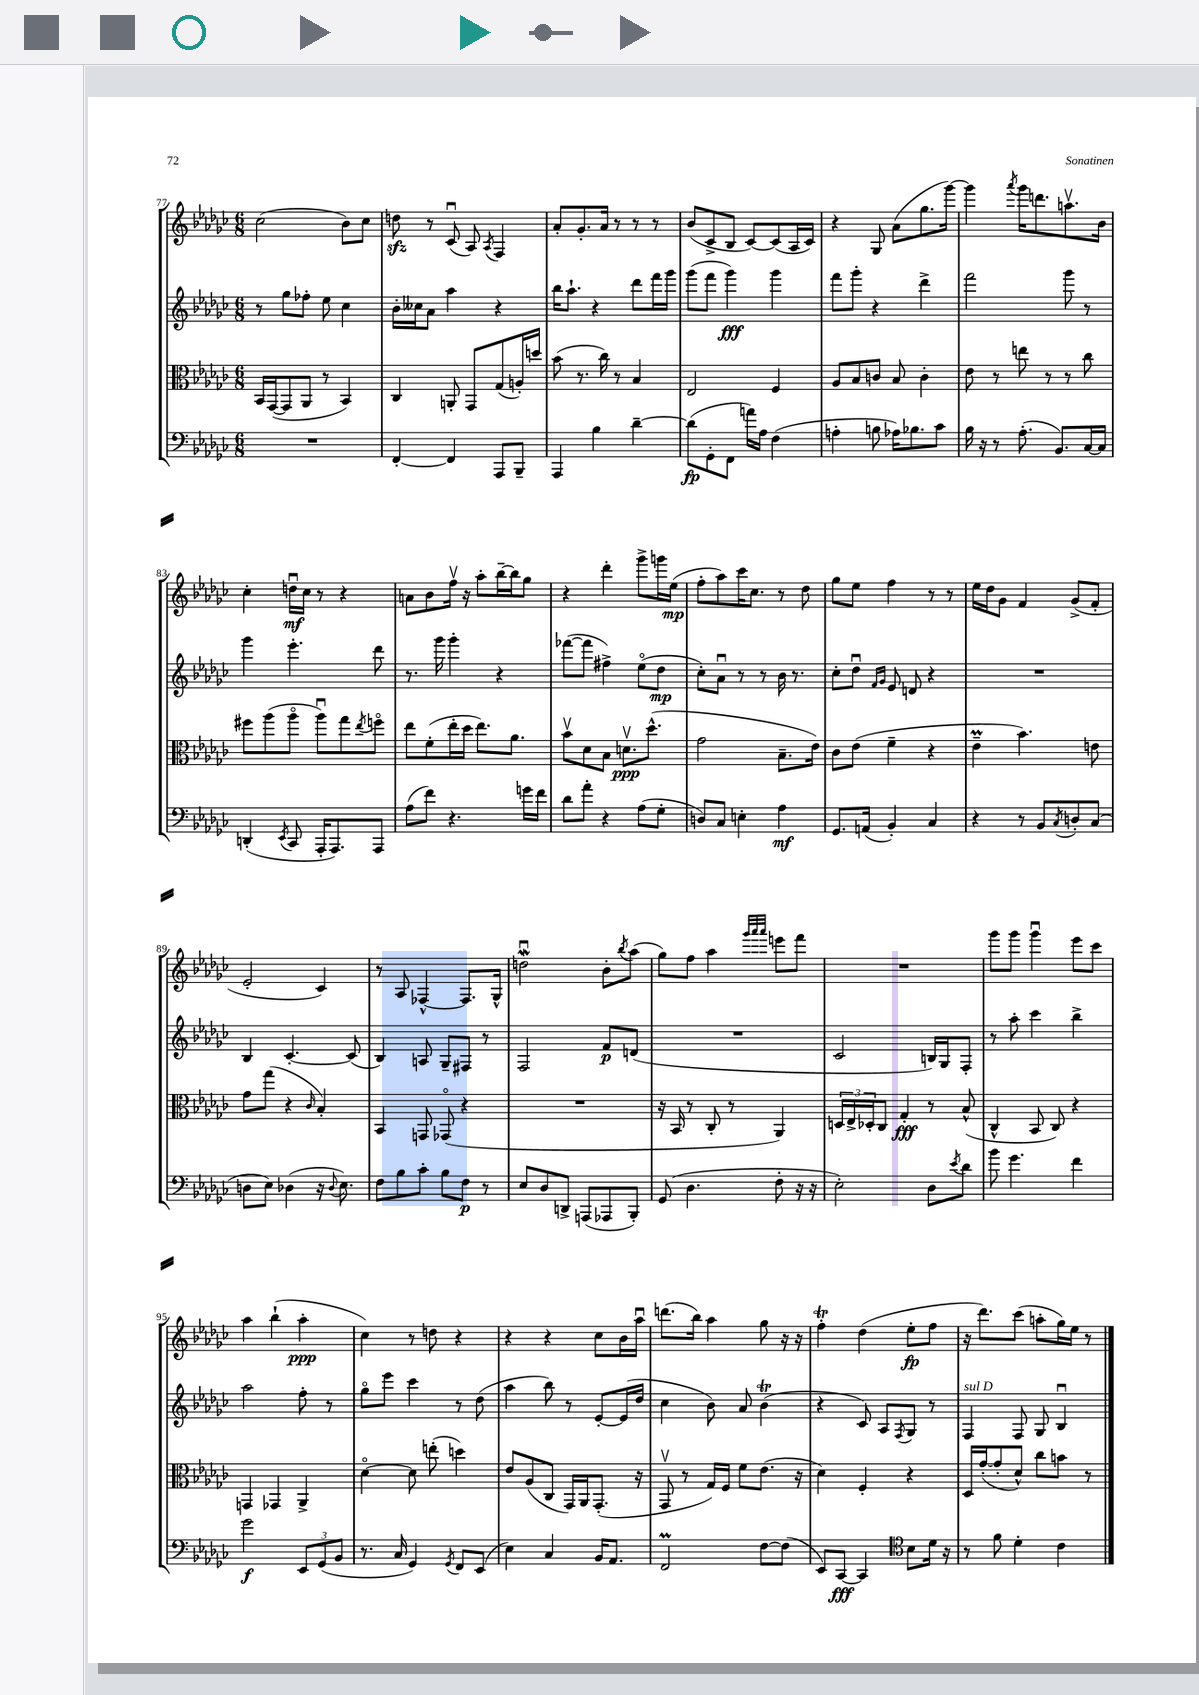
<<
\new StaffGroup <<
\new Staff = "s0" {
    \clef treble \key ges \major \numericTimeSignature \time 6/8
    ces''2( bes'8) ces''8 |
    d''8\sfz r8 ces'8\downbow( aes8) \acciaccatura { aes8 } f4 |
    aes'8-. ges'8.-. aes'16 r8 r8 r8 |
    bes'8( ces'8-> bes8 ces'8~) ces'8( aes16 ces'16) |
    r4 ges8 aes'8( ges''8. ges'''16~) |
    ges'''4 \acciaccatura { aes'''8 } ges'''16 d'''8. a''8.\upbow bes'16 |
    ces''4-. d''16\downbow\mf ces''16 r8 r4 |
    a'8 bes'8 f''16\upbow r16 aes''8-. bes''16~-- bes''16 ges''8 |
    r4 des'''4-. ges'''8-> g'''16 ees''16\mp( |
    f''8-. aes''8) ces'''16 ces''8. r8 des''8 |
    ges''8 ees''8 f''4 r8 r8 |
    ees''16 des''16 ges'8 f'4 ges'8->( f'8-. |
    ees'2-. ces'4) |
    r8 aes8 fes4~-^ fes8. ges16-^ |
    d''2\downbow\mordent bes'8-. \acciaccatura { bes''8 } aes''8( |
    ges''8) f''8 aes''4 \grace { ges'''32 aes'''32 aes'''32 } e'''8 f'''8 |
    R2. |
    ges'''8 ges'''8 ges'''4\downbow ees'''8 ces'''8 |
    aes''4 bes''4-!( aes''4-.\ppp |
    ces''4) r8 d''8 r4 |
    r4 r4 ces''8 bes'16 aes''16\downbow |
    d'''8.( bes''16) aes''4 ges''8 r16 r16 |
    f''4-.\trill des''4( ees''8-.\fp f''8 |
    r16 des'''8.) ces'''8( a''8-. ges''16) ees''16 r8 \bar "|." |
}
\new Staff = "s1" {
    \clef treble \key ges \major \numericTimeSignature \time 6/8
    r8 ges''8 fes''8-. ees''8 ces''4 |
    bes'16-. ceses''16 aes'8 aes''4 r4 |
    bes''16 aes''8.-! r4 des'''8 f'''16 ges'''16 |
    ges'''8( f'''8 ges'''4\fff) ges'''4 |
    f'''8 ges'''8-. r4 des'''4-> |
    f'''2 ges'''8 r8 |
    ges'''4 ees'''4.-. des'''8 |
    r8. ges'''16 ges'''4-. r4 |
    fes'''8~( fes'''8 fis''4->) ees''8\flageolet( des''8\mp |
    ces''8-.) aes'8\downbow r8 r8 bes'16 r8. |
    ces''8-. des''8\downbow \grace { f'16 ges'16 } ees'8 d'8 r4 |
    R2. |
    bes4 ces'4.~-. ces'8( |
    bes4) a8 ges8-- fis8 r8 |
    f2 f'8\p d'8( |
    R2. |
    ces'2 b16) ges16 f8-. |
    r8 aes''8-. ces'''4 bes''4-> |
    aes''2 f''8-. r8 |
    ges''8\flageolet ees'''8 ces'''4 r8 des''8( |
    aes''4 bes''8) r8 ees'8~-. ees'16( des''16 |
    ces''4 bes'8) aes'8 bes'4\trill( |
    r4 ces'8) aes8 \acciaccatura { f8 } ges8 r8 |
    f4^\markup { \italic "sul D" } f8 ges8 bes4\downbow \bar "|." |
}
\new Staff = "s2" {
    \clef alto \key ges \major \numericTimeSignature \time 6/8
    bes,16 ges,16~( ges,8 aes,8 r8 bes,4) |
    ces4 a,8-. ges,8 ges8( a16-.) d''16 |
    bes'8( r8. ces''16) r8 bes4 |
    ees2 f4 |
    aes8 bes8 c'8 bes8 c'4-. |
    ees'8 r8 e''8 r8 r8 ces''8 |
    fis''8 aes''8( aes''8\flageolet aes''8\downbow) ges''8 \acciaccatura { ees''8 } f''8\flageolet |
    ees''8 f'8-.( ees''16-. des''16 ees''8.) aes'8. |
    bes'8\upbow des'8 bes8 d'8.\upbow\ppp des''8.-^( |
    ges'2 bes8.-- ees'16) |
    ces'8 ees'8( f'4-- r4 |
    ees'4--\prall bes'4.) e'8 |
    ges'8 ges''8( r4 \grace { ces'16 } bes4-.) |
    bes,4 g,8 ges,8\flageolet( r4 |
    R2. |
    r16 bes,16 r8 ces8-. r8 aes,4) |
    \tuplet 3/2 { d16 ees16-> des16-. } ces8 ges4-.\fff r8 bes8-^( |
    ces4-^ bes,8 ces8) r4 |
    g,4 ges,4 aes,4-> |
    des'4~\flageolet des'8 e''8-.( d''4) |
    ees'8 aes8( ces8 ges,16) aes,16 ges,8.-.( r16 |
    ges,8\upbow r8 ges16) f16 f'8 ees'8.( r16 |
    des'4) f4-. r4 |
    des16 ges'16~-.( ges'8-. des'8-^) ces''8 b'8 r8 \bar "|." |
}
\new Staff = "s3" {
    \clef bass \key ges \major \numericTimeSignature \time 6/8
    R2. |
    f,4~-. f,4 aes,,8 bes,,8-- |
    aes,,4 bes4 des'4~-- |
    des'8\fp( ges,8-. f,8 a'16) aes16 f4( |
    a4-. b8 aes16) bes8. ces'8 |
    bes16 r16 r8 aes8.-.( bes,8.) ces16~ ces16 |
    d,4-.( \acciaccatura { ees,8 } ces,8 aes,,16-. aes,,8.) aes,,8 |
    aes8( f'8) r4. g'16 f'16 |
    des'8 aes'8-. r4 aes8( ges8-. |
    d8) ces8 e4-. aes4\mf |
    ges,8. a,16( bes,4-.) ces4 |
    r4 r8 bes,8 \acciaccatura { ces8 } d8-. ces8( |
    d8 ees8) des4( r16 \appoggiatura { des8 } ees8.) |
    f8 bes8 ces'8-. bes8 f8\p r8 |
    ees8 des8 d,8-> a,,8( aes,,8 bes,,8-.) |
    ges,8( des4. f8-. r16 r16 |
    ees2-.) des8 \acciaccatura { ees'8 } des'8 |
    bes'8 ges'4. f'4 |
    ges'2\f \tuplet 3/2 { ees,8 ges,8( bes,8 } |
    r8. ces16 ges,4) \acciaccatura { ges,8 } f,8 ees,8( |
    ees4) ces4 bes,16 aes,8. |
    f,2\prall f8~ f8( |
    ees,8) ces,8~\fff ces,4 \clef tenor bes8 des'16 r16 |
    r8 f'8 des'4-. ces'4 \bar "|." |
}
>>
>>
\layout { \context { \Score currentBarNumber = #77 } }
